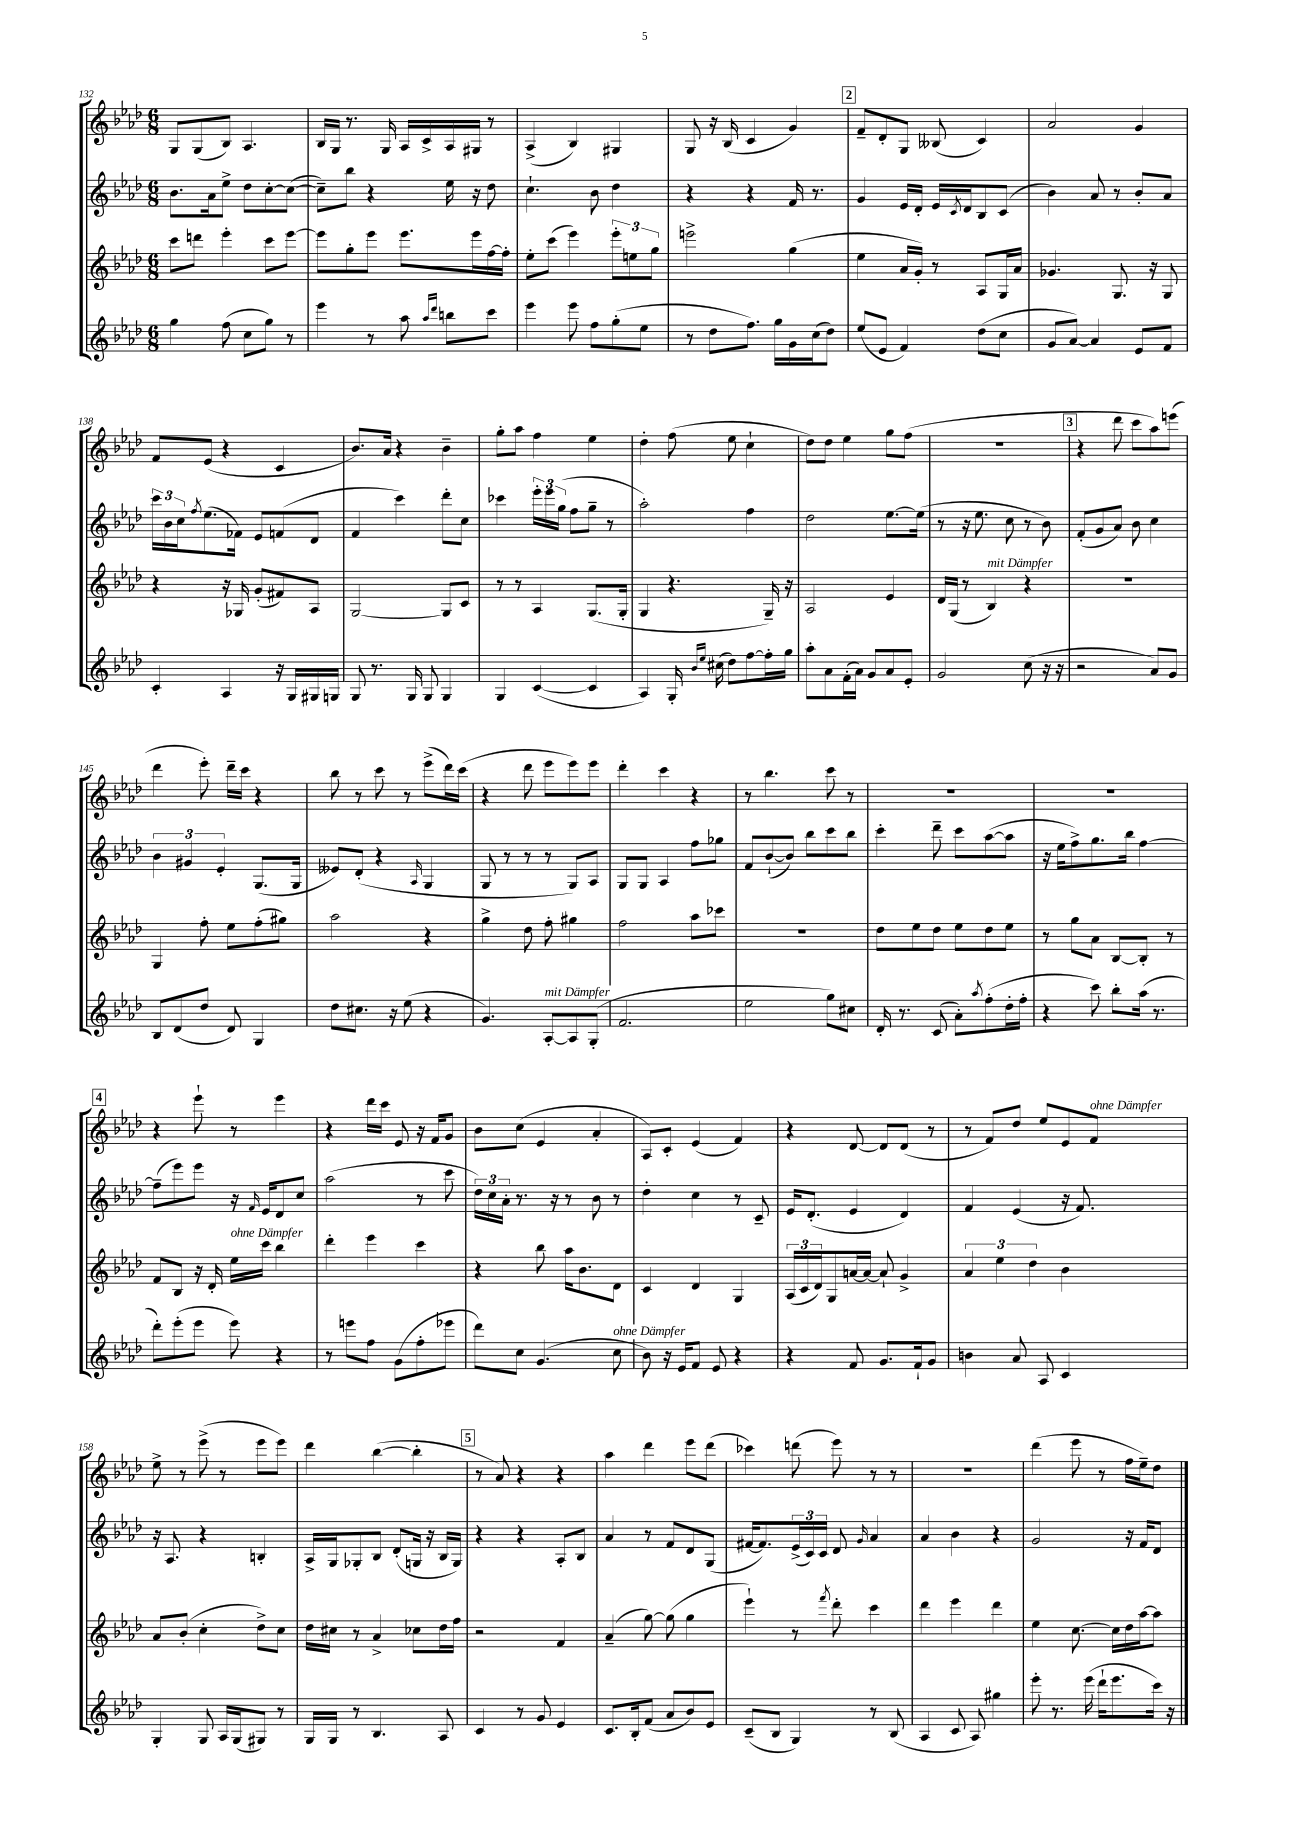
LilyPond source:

<<
\new StaffGroup <<
\new Staff = "s0" {
    \clef treble \key aes \major \numericTimeSignature \time 6/8
    g8 g8( bes8) aes4. |
    bes16 g16 r8. g16 aes16 c'16-> aes16 gis16 r8 |
    aes4->( bes4) gis4 |
    g8 r16 bes16( c'4 g'4) |
    \mark \markup { \box "2" } f'8-- des'8-. g8 beses8( c'4) |
    aes'2 g'4 |
    f'8 ees'8( r4 c'4 |
    bes'8.) aes'16 r4 bes'4-- |
    g''8-. aes''8 f''4 ees''4 |
    des''4-. f''8( ees''8 c''4-! |
    des''8) des''8 ees''4 g''8 f''8( |
    R2. |
    \mark \markup { \box "3" } r4 des'''8 c'''8 aes''8) e'''8( |
    des'''4 ees'''8-.) des'''16-- c'''16 r4 |
    bes''8 r8 c'''8 r8 ees'''8->( des'''16) c'''16( |
    r4 des'''8 ees'''8 ees'''8) ees'''8 |
    des'''4-. c'''4 r4 |
    r8 bes''4. c'''8 r8 |
    R2. |
    R2. |
    \mark \markup { \box "4" } r4 ees'''8-! r8 ees'''4 |
    r4 des'''16 c'''16 ees'8 r16 f'16 g'8 |
    bes'8 c''8( ees'4 aes'4-. |
    aes8) c'8-. ees'4( f'4) |
    r4 des'8~ des'8 des'8( r8 |
    r8 f'8) des''8 ees''8 ees'8 f'8^\markup { \italic "ohne Dämpfer" } |
    ees''8-> r8 ees'''8->( r8 ees'''8 ees'''8) |
    des'''4 bes''4~( bes''4-. |
    \mark \markup { \box "5" } r8 aes'8) r4 r4 |
    aes''4 des'''4 ees'''8 des'''8( |
    ces'''4) d'''8( ees'''8) r8 r8 |
    R2. |
    des'''4( ees'''8 r8 f''16 ees''16--) des''8 \bar "|." |
}
\new Staff = "s1" {
    \clef treble \key aes \major \numericTimeSignature \time 6/8
    bes'8. aes'16 ees''8-> des''8 c''8~-. c''8~( |
    c''8--) bes''8 r4 ees''16 r16 des''8 |
    c''4.-! bes'8 des''4 |
    r4 r4 f'16 r8. |
    \mark \markup { \box "2" } g'4 ees'16 des'16-. ees'16 \acciaccatura { c'8 } des'16 bes8 c'8( |
    bes'4) aes'8 r8 bes'8-. aes'8 |
    \tuplet 3/2 { c'''16 bes'16 c''16 } \acciaccatura { f''8 } ees''8.( fes'16) ees'8 f'8( des'8 |
    f'4 c'''4) des'''8-. c''8 |
    ces'''4 \tuplet 3/2 { ees'''16-. ees'''16 g''16( } f''8 g''8-- r8 |
    aes''2-.) f''4 |
    des''2 ees''8.~ ees''16( |
    r8 r16 ees''8. c''8 r8 bes'8) |
    \mark \markup { \box "3" } f'8-.( g'8 aes'8) bes'8 c''4 |
    \tuplet 3/2 { bes'4 gis'4 ees'4-. } g8.( g16 |
    eeses'8) des'8-.( r4 \grace { aes16 } g4 |
    g8 r8 r8 r8 g8) aes8 |
    g8 g8 aes4 f''8 ges''8 |
    f'8 bes'8~-!( bes'8) bes''8 c'''8 bes''8 |
    c'''4-. des'''8-- c'''8 aes''8~( aes''8 |
    r16 ees''16 f''8->) g''8. bes''16 f''4~ |
    \mark \markup { \box "4" } f''8--( ees'''8) ees'''8 r16 \grace { f'16 } ees'16 des'8 c''8 |
    aes''2( r8 c'''8 |
    \tuplet 3/2 { des''16) c''16 aes'16-. } r8. r16 r8 bes'8 r8 |
    des''4-. c''4 r8 c'8-- |
    ees'16 des'8.-.( ees'4 des'4) |
    f'4 ees'4( r16 f'8.) |
    r16 aes8. r4 b4-. |
    aes16-> g16 ges8-. bes8 des'8-.( g16 r16 bes16 g16) |
    \mark \markup { \box "5" } r4 r4 aes8-. bes8 |
    aes'4 r8 f'8 des'8 g8( |
    fis'16~ fis'8.) \tuplet 3/2 { ees'16->( c'16) c'16 } des'8 \grace { g'16 } aes'4 |
    aes'4 bes'4 r4 |
    g'2 r16 f'16 des'8 \bar "|." |
}
\new Staff = "s2" {
    \clef treble \key aes \major \numericTimeSignature \time 6/8
    c'''8 d'''8 ees'''4-. c'''8 ees'''8~ |
    ees'''8 g''8-. ees'''8 ees'''8. ees'''16 f''16~ f''16-. |
    ees''8-. c'''8( ees'''4) \tuplet 3/2 { ees'''8-. e''8 g''8 } |
    e'''2-> g''4( |
    \mark \markup { \box "2" } ees''4 aes'16 g'16-.) r8 aes8 g16 aes'16 |
    ges'4. g8. r16 g8 |
    r4 r16 ges16 g'8-.( fis'8) aes8 |
    g2~ g8 c'8 |
    r8 r8 aes4 g8.( g16-. |
    g4 r4. g16--) r16 |
    aes2 ees'4 |
    des'16 g16( r8 bes4^\markup { \italic "mit Dämpfer" }) r4 |
    \mark \markup { \box "3" } R2. |
    g4 f''8-. ees''8 f''8-.( gis''8) |
    aes''2 r4 |
    g''4-> des''8 f''8-. gis''4 |
    f''2 aes''8 ces'''8 |
    R2. |
    des''8 ees''8 des''8 ees''8 des''8 ees''8 |
    r8 g''8 aes'8 bes8~ bes8-. r8 |
    \mark \markup { \box "4" } f'8 bes8 r16 des'16-. ees''16^\markup { \italic "ohne Dämpfer" } c'''16 bes''4 |
    des'''4-. ees'''4 c'''4 |
    r4 bes''8 aes''16 bes'8. des'8 |
    c'4 des'4 g4 |
    \tuplet 3/2 { aes16( c'16 des'16) } g8 a'16~ a'16~ a'8-! g'4-> |
    \tuplet 3/2 { aes'4 ees''4 des''4 } bes'4 |
    aes'8 bes'8-.( c''4-. des''8->) c''8 |
    des''16 cis''16 r8 aes'4-> ces''8 des''16 f''16 |
    \mark \markup { \box "5" } r2 f'4 |
    aes'4--( g''8~) g''8( g''4 |
    ees'''4-!) r8 \acciaccatura { f'''8 } des'''8-. c'''4 |
    des'''4 ees'''4 des'''4 |
    ees''4 c''8.~ c''16 des''16 aes''16~ aes''8 \bar "|." |
}
\new Staff = "s3" {
    \clef treble \key aes \major \numericTimeSignature \time 6/8
    g''4 f''8( c''8 g''8) r8 |
    ees'''4 r8 aes''8 \grace { aes''16 des'''16 } b''8 c'''8 |
    ees'''4 ees'''8 f''8 g''8-.( ees''8 |
    r8 des''8 f''8.) g''16 g'16 c''16( des''8) |
    \mark \markup { \box "2" } ees''8( ees'8 f'4) des''8( c''8 |
    g'8 aes'8~) aes'4 ees'8 f'8 |
    c'4-. aes4 r16 g16 gis16 g16 |
    g8 r8. g16 g8 g4 |
    g4 c'4~( c'4 |
    aes4) g16-. \grace { bes'16 ees''16 } cis''16( des''8) f''8~ f''16-. g''16 |
    aes''8-. aes'8 f'16-.( aes'16) g'8 aes'8 ees'8-. |
    g'2 c''8( r16 r16 |
    \mark \markup { \box "3" } r2 aes'8) g'8 |
    bes8 des'8( des''8 des'8) g4 |
    des''8 cis''8. r16 ees''8( r4 |
    g'4.) aes8~-.^\markup { \italic "mit Dämpfer" } aes8 g8-.( |
    f'2. |
    ees''2 g''8) cis''8 |
    des'16-. r8. c'8( aes'8-.) \acciaccatura { aes''8 } f''8-.( des''16-. f''16-. |
    r4 c'''8) bes''8-. aes''16( r8. |
    \mark \markup { \box "4" } des'''8-.) ees'''8-.( ees'''8 ees'''8) r4 |
    r8 e'''8 f''8 g'8( f''8-. ees'''8 |
    des'''8) c''8 g'4.( c''8^\markup { \italic "ohne Dämpfer" } |
    bes'8) r16 ees'16 f'8 ees'8 r4 |
    r4 f'8 g'8. f'16-! g'8 |
    b'4 aes'8 aes8 c'4 |
    g4-. g8 aes16 g16( gis8) r8 |
    g16 g16 r8 bes4. aes8 |
    \mark \markup { \box "5" } c'4 r8 g'8 ees'4 |
    c'8. bes16-. f'8( aes'8 bes'8) ees'8 |
    c'8--( bes8 g4) r8 bes8( |
    aes4 c'8 aes8) gis''4 |
    ees'''8-. r8. ees'''16( des'''16-! ees'''8. c'''16) r16 \bar "|." |
}
>>
>>
\layout { \context { \Score currentBarNumber = #132 } }
